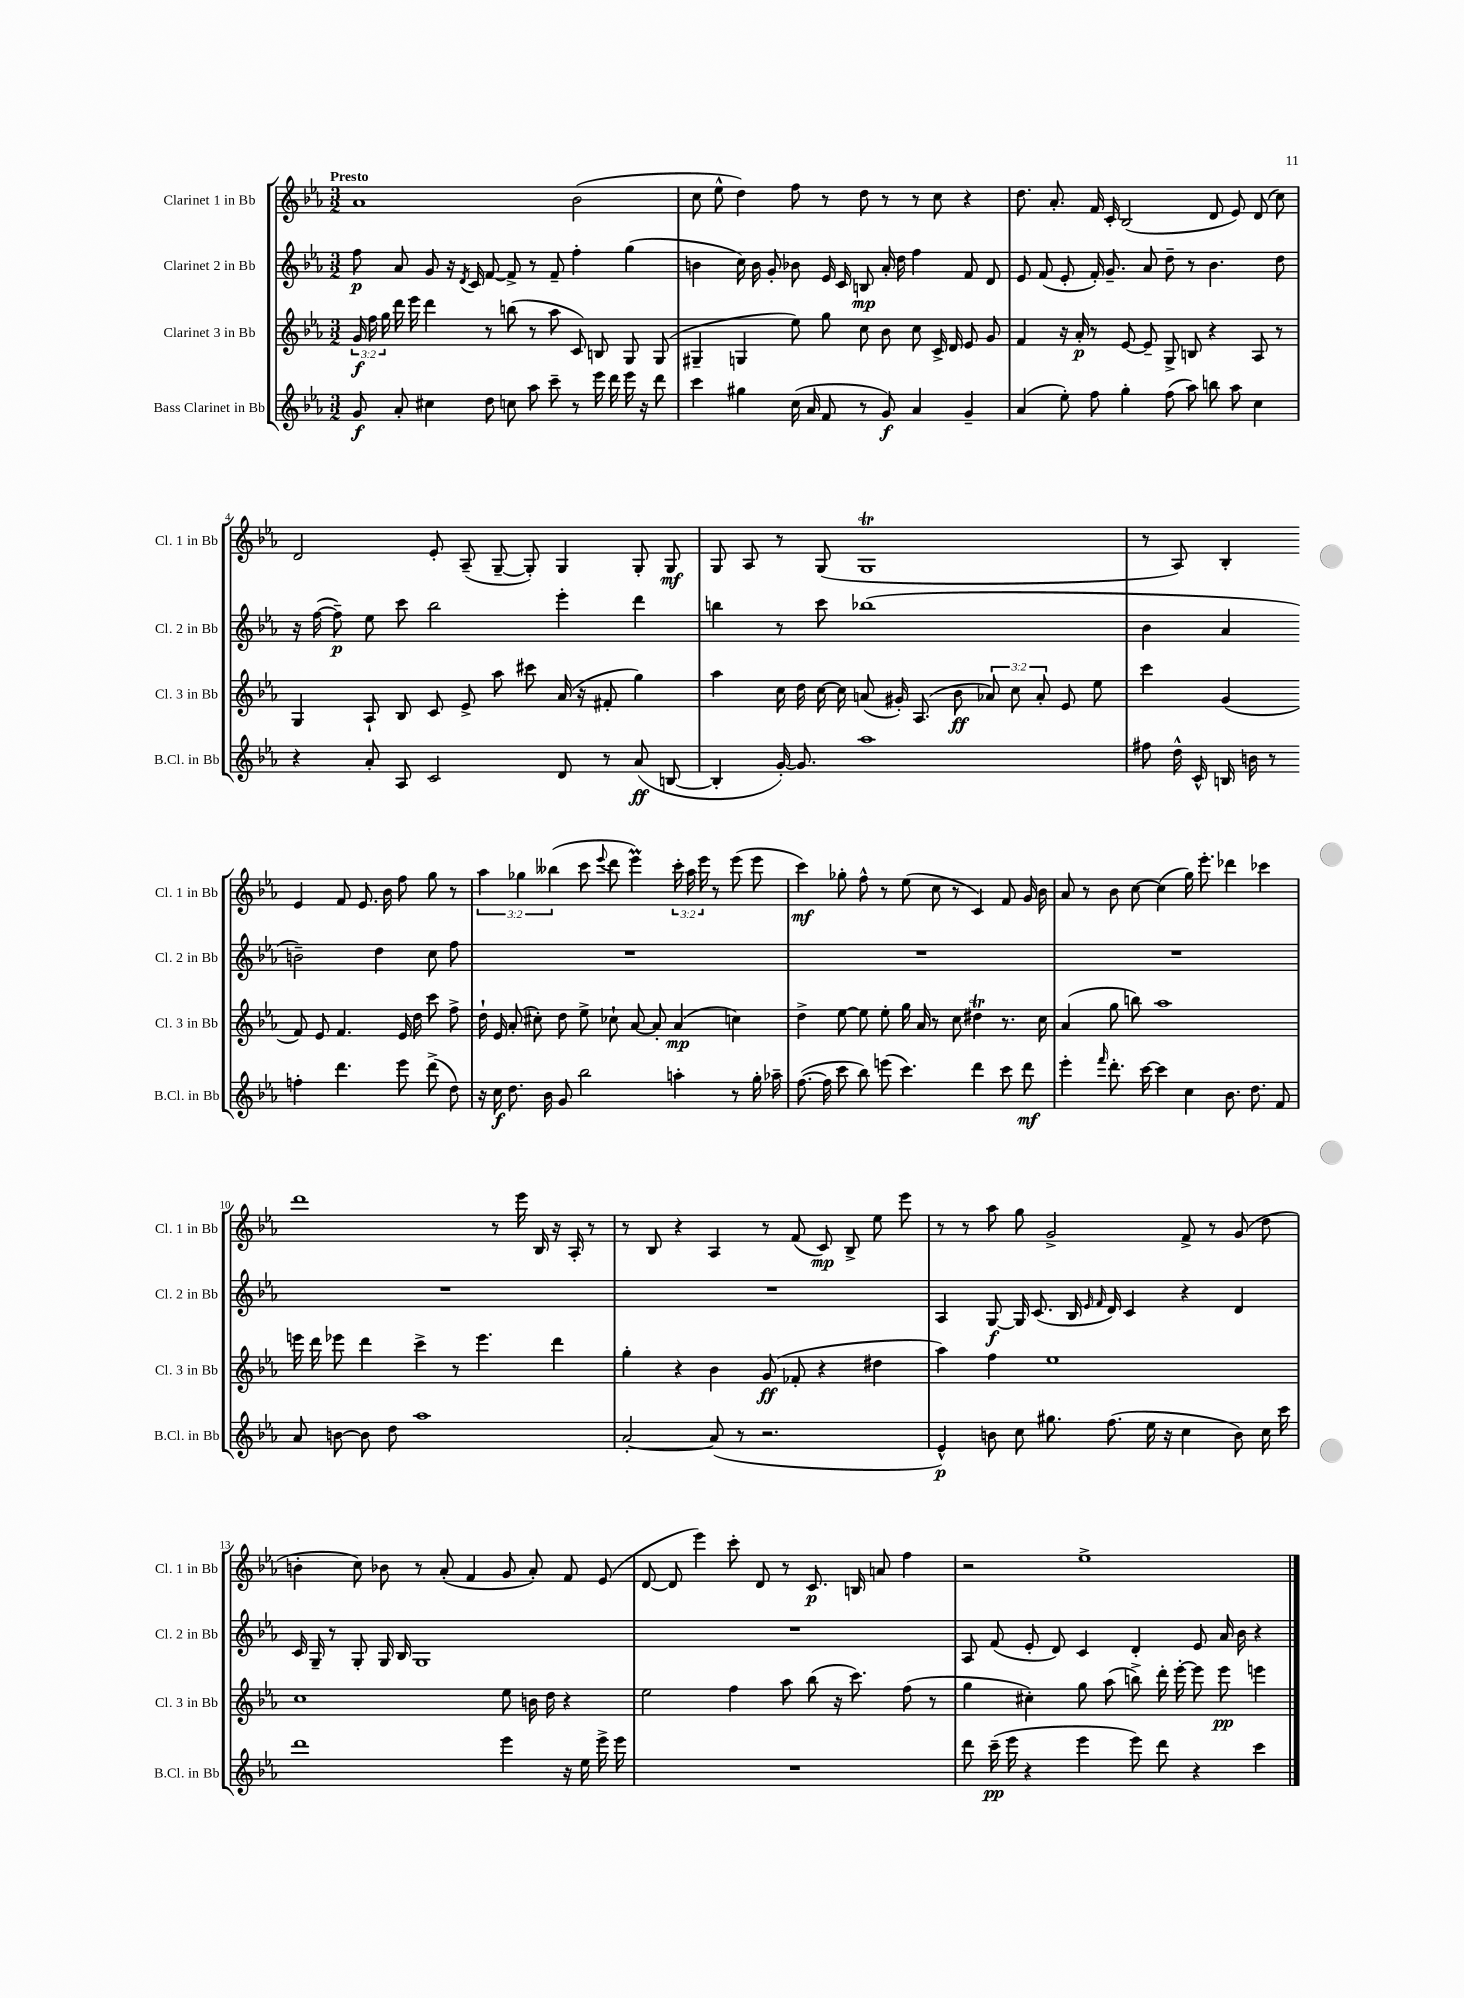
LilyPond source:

<<
\new StaffGroup <<
\new Staff = "s0" \with { instrumentName = "Clarinet 1 in Bb" shortInstrumentName = "Cl. 1 in Bb" } {
    \clef treble \key ees \major \numericTimeSignature \time 3/2 \override Staff.TupletNumber.text = #tuplet-number::calc-fraction-text \tempo "Presto"
    \autoBeamOff aes'1 bes'2( |
    c''8 ees''8-^ d''4) f''8 r8 d''8 r8 r8 c''8 r4 |
    d''8. aes'8.-. f'16 c'16-. bes2( d'8 ees'8) d'8( c''8) |
    d'2 ees'8-. aes8--( g8~-- g8-.) g4 g8-. g8\mf |
    g8 aes8 r8 g8( g1\trill |
    r8 aes8) bes4-. ees'4 f'8 ees'8. bes'16 f''8 g''8 r8 |
    \tuplet 3/2 { aes''4 ges''4 beses''4( } c'''8 \appoggiatura { ees'''8 } d'''8 ees'''4\prall) \tuplet 3/2 { c'''16-. aes''16 ees'''16 } r8 ees'''8( ees'''8 |
    c'''4\mf) ges''8-. f''8-^ r8 ees''8( c''8 r8 c'4) f'8 g'16 bes'16 |
    aes'8 r8 bes'8 c''8~ c''4( g''16) ees'''8.-. des'''4 ces'''4 |
    d'''1 r8 ees'''16 bes16 r16 aes16-. r8 |
    r8 bes8 r4 aes4 r8 f'8( c'8\mp) bes8-> ees''8 ees'''8 |
    r8 r8 aes''8 g''8 g'2-> f'8-> r8 g'8( d''8 |
    b'4-. c''8) bes'8 r8 aes'8-.( f'4 g'8 aes'8-.) f'8 ees'8( |
    d'8~ d'8 ees'''4) c'''8-. d'8 r8 c'8.\p b16 a'8 f''4 |
    r2 ees''1-> \bar "|." |
}
\new Staff = "s1" \with { instrumentName = "Clarinet 2 in Bb" shortInstrumentName = "Cl. 2 in Bb" } {
    \clef treble \key ees \major \numericTimeSignature \time 3/2
    \autoBeamOff f''8\p aes'8 g'8 r16 \acciaccatura { d'8 } c'16 f'8~ f'8-> r8 f'8-- f''4-. g''4( |
    b'4 c''16) b'16 g'8-. bes'8 ees'16 c'16 b8\mp aes'16-. d''16 f''4 f'8 d'8 |
    ees'8 f'8( ees'8-. f'16-.) g'8.-- aes'8 d''8-- r8 bes'4. d''8 |
    r16 f''16~( f''8--\p) ees''8 c'''8 bes''2 ees'''4-. d'''4 |
    b''4 r8 c'''8 bes''1( |
    bes'4 aes'4 b'2--) d''4 c''8 f''8 |
    R1. |
    R1. |
    R1. |
    R1. |
    R1. |
    aes4 g8~\f g16 c'8.( bes16 \grace { ees'16 f'16 } d'16) c'4 r4 d'4 |
    c'16 g16-- r8 g8-. g16 bes16 g1 |
    R1. |
    aes8 f'8( ees'8-. d'8) c'4 d'4-. ees'8 aes'16 bes'16 r4 \bar "|." |
}
\new Staff = "s2" \with { instrumentName = "Clarinet 3 in Bb" shortInstrumentName = "Cl. 3 in Bb" } {
    \clef treble \key ees \major \numericTimeSignature \time 3/2 \override Staff.TupletNumber.text = #tuplet-number::calc-fraction-text
    \autoBeamOff \tuplet 3/2 { g'16\f f''16 g''16 } d'''16 ees'''16 d'''4 r8 b''8( r8 aes''8 c'8) b8 g8 g8( |
    gis4-- g4 ees''8) g''8 c''8 bes'8 c''8 c'16-> d'16 ees'8 g'8 |
    f'4 r16 aes'16-.\p r8 ees'8~ ees'8-- g8-> b8 r4 aes8 r8 |
    g4 aes8-! bes8 c'8 ees'8-> aes''8 cis'''8 aes'16( r16 fis'8-. g''4) |
    aes''4 c''16 d''16 c''16~ c''16 a'8( gis'16-.) aes8.( bes'8\ff \tuplet 3/2 { aes'8) c''8 aes'8-. } ees'8 ees''8 |
    c'''4 g'4( f'8) ees'8 f'4. ees'16 d''16 c'''8 f''8-> |
    d''16-! ees'16 aes'8-.( cis''8-.) d''8 ees''8-> ces''8-! aes'8~ aes'8-. aes'4\mp( c''4) |
    d''4-> ees''8~ ees''8 ees''8-. g''16 aes'16 r8 c''8 dis''4\trill r8. c''16 |
    aes'4( g''8 b''8) aes''1 |
    e'''16 d'''16 ees'''8 d'''4 c'''4-> r8 ees'''4. d'''4 |
    g''4-. r4 bes'4 g'8\ff( fes'8-. r4 dis''4 |
    aes''4) f''4 ees''1 |
    c''1 ees''8 b'16 d''16 r4 |
    ees''2 f''4 aes''8 bes''8( r16 c'''8.) f''8( r8 |
    g''4 cis''4-.) g''8 aes''8( b''8->) d'''16-. ees'''16~-. ees'''8 ees'''8\pp e'''4 \bar "|." |
}
\new Staff = "s3" \with { instrumentName = "Bass Clarinet in Bb" shortInstrumentName = "B.Cl. in Bb" } {
    \clef treble \key ees \major \numericTimeSignature \time 3/2
    \autoBeamOff g'8\f aes'8-. cis''4 d''8 c''8 aes''8 c'''8-- r8 ees'''16 d'''16 ees'''16 r16 d'''8 |
    c'''4 gis''4 c''16( aes'16 f'8 r8 g'8\f) aes'4 g'4-- |
    aes'4( ees''8-.) f''8 g''4-. f''8( aes''8) b''8 aes''8 c''4 |
    r4 aes'8-. aes8 c'2 d'8 r8 aes'8\ff( b8~ |
    b4-. g'16~-.) g'8. aes''1 |
    fis''8 d''16-^ c'16-^ b16 b'16 r8 f''4-. d'''4. ees'''8 d'''8->( d''8) |
    r16 c''16\f d''8. bes'16 g'8 bes''2 a''4-. r8 g''16-. aes''16-- |
    f''8.~( f''16 c'''8 bes''8) e'''8( c'''4.) d'''4 c'''8 d'''8\mf |
    ees'''4-. \grace { f'''16 } d'''8.-. c'''16~ c'''4 c''4 bes'8. d''8. f'8 |
    aes'8 b'8~ b'8 d''8 aes''1 |
    aes'2~-. aes'8( r8 r2. |
    ees'4-^\p) b'8 c''8 gis''8. f''8.( ees''16 r16 c''4 b'8) c''16 c'''16 |
    d'''1 ees'''4 r16 ees''16 ees'''16-> ees'''16 |
    R1. |
    d'''8 c'''16--\pp( ees'''16 r4 ees'''4 ees'''8) d'''8 r4 c'''4 \bar "|." |
}
>>
>>
